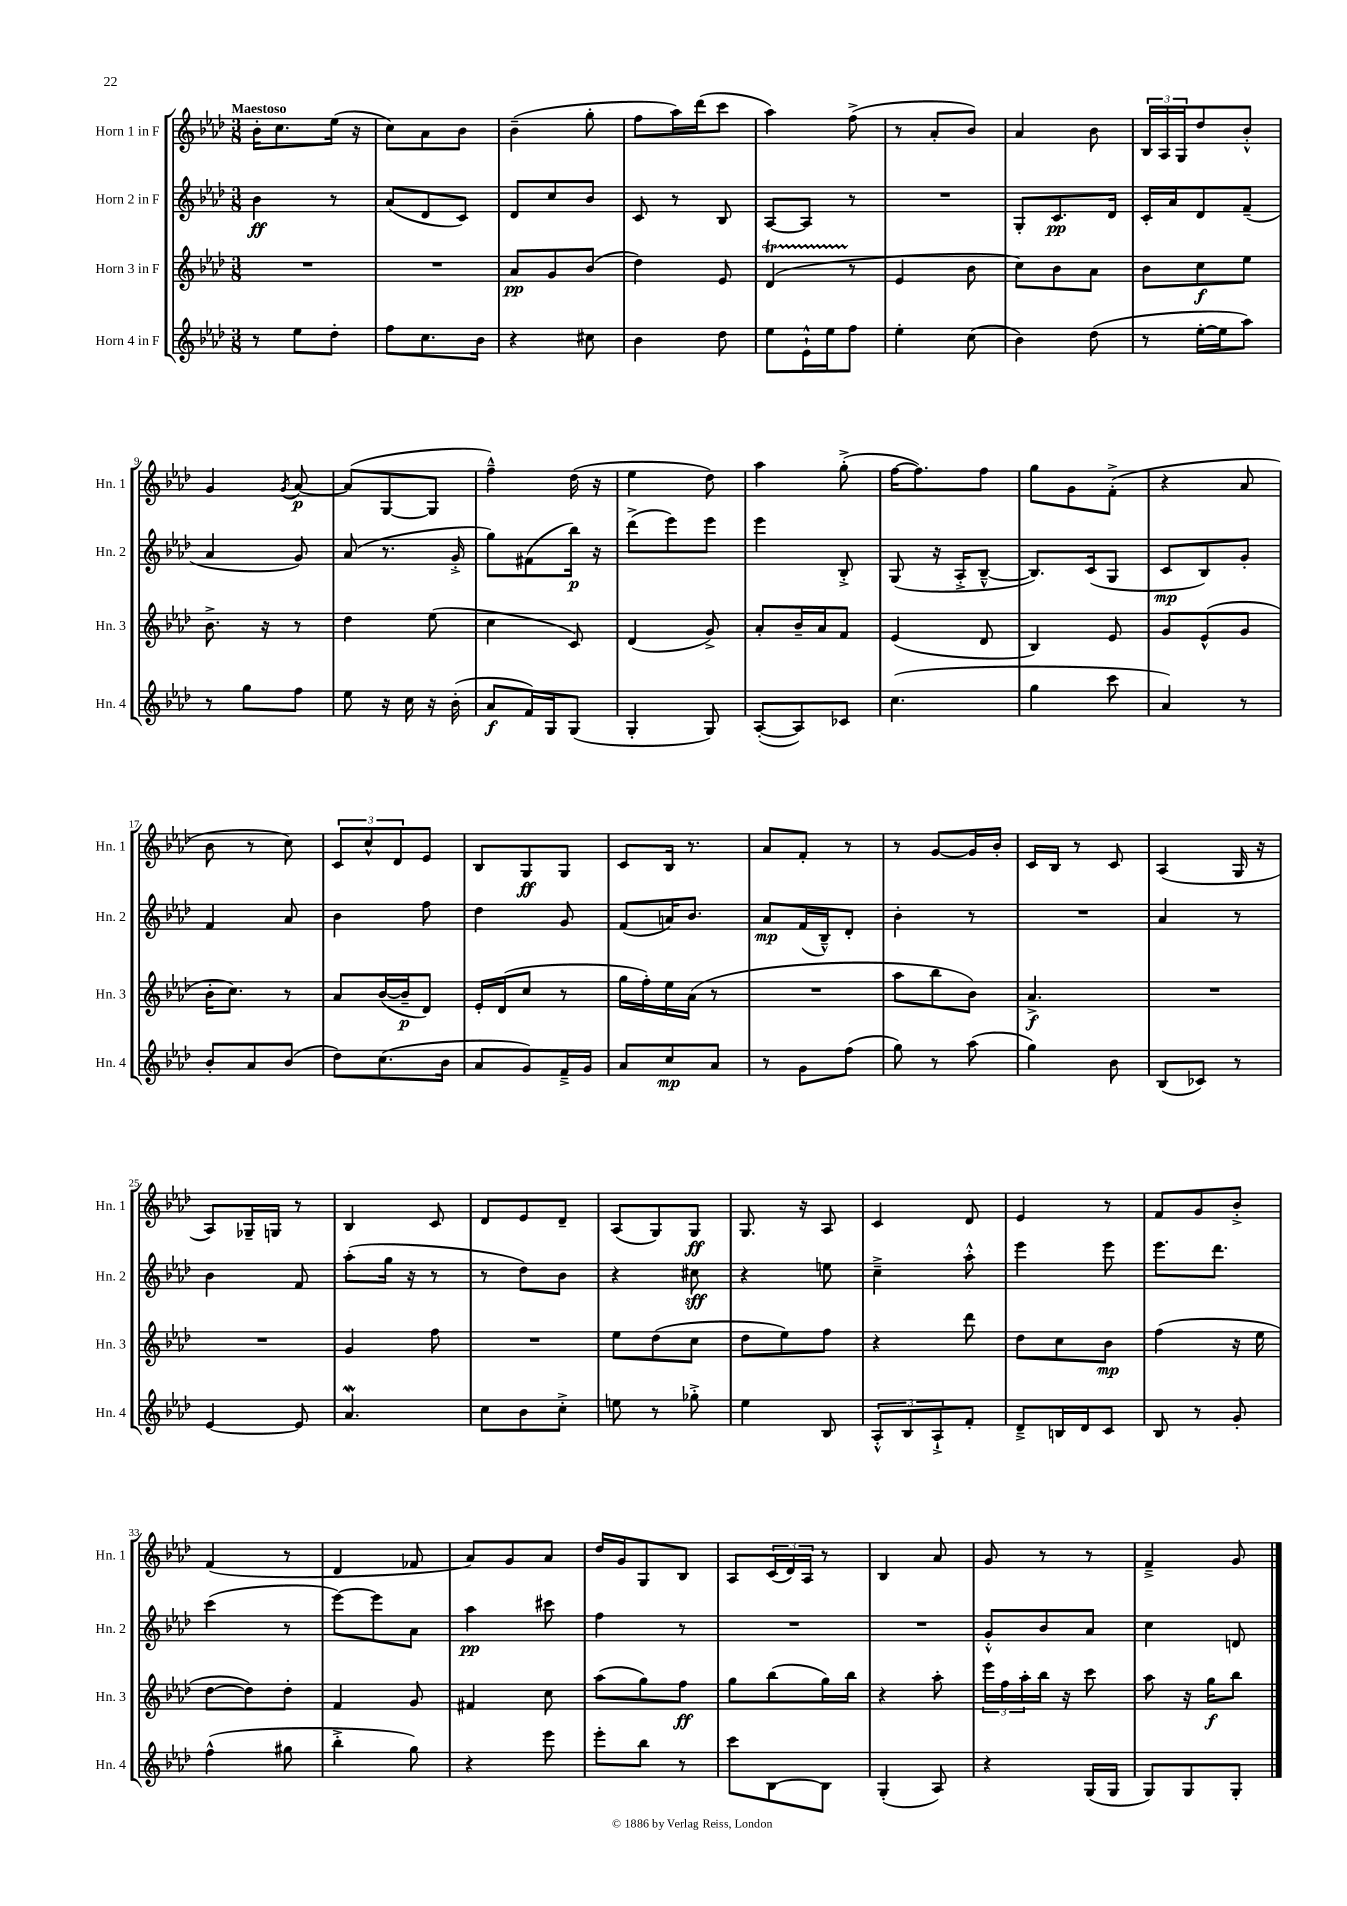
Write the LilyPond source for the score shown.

<<
\new StaffGroup <<
\new Staff = "s0" \with { instrumentName = "Horn 1 in F" shortInstrumentName = "Hn. 1" } {
    \clef treble \key aes \major \numericTimeSignature \time 3/8 \tempo "Maestoso"
    bes'16-. c''8. ees''16( r16 |
    c''8) aes'8 bes'8 |
    bes'4--( g''8-. |
    f''8 aes''16) des'''16( c'''8 |
    aes''4) f''8->( |
    r8 aes'8-. bes'8) |
    aes'4 bes'8 |
    \tuplet 3/2 { bes16 aes16 g16 } des''8 bes'8-.-^ |
    g'4 \acciaccatura { g'8 } aes'8~\p |
    aes'8( g8~ g8 |
    f''4---^) des''16( r16 |
    ees''4 des''8) |
    aes''4 g''8-.->( |
    f''16~ f''8.) f''8 |
    g''8 g'8 f'8-.->( |
    r4 aes'8 |
    bes'8 r8 c''8) |
    \tuplet 3/2 { c'8 c''8-^ des'8 } ees'8 |
    bes8 g8\ff g8 |
    c'8 bes16 r8. |
    aes'8 f'8-. r8 |
    r8 g'8~ g'16 bes'16-. |
    c'16 bes16 r8 c'8 |
    aes4( g16 r16 |
    aes8) ges16-- g16 r8 |
    bes4 c'8 |
    des'8 ees'8 des'8-- |
    aes8( g8) g8\ff |
    g8. r16 aes8 |
    c'4 des'8 |
    ees'4 r8 |
    f'8 g'8 bes'8-.-> |
    f'4( r8 |
    des'4 fes'8 |
    aes'8) g'8 aes'8 |
    des''16 g'16 g8 bes8 |
    aes8 \tuplet 3/2 { c'16( des'16) aes16 } r8 |
    bes4 aes'8 |
    g'8 r8 r8 |
    f'4---> g'8 \bar "|." |
}
\new Staff = "s1" \with { instrumentName = "Horn 2 in F" shortInstrumentName = "Hn. 2" } {
    \clef treble \key aes \major \numericTimeSignature \time 3/8
    bes'4\ff r8 |
    aes'8( des'8 c'8) |
    des'8 c''8 bes'8 |
    c'8 r8 bes8 |
    aes8~ aes8 r8 |
    R4. |
    g8-. c'8.\pp des'16 |
    c'16-. aes'16 des'8 f'8--( |
    aes'4 g'8) |
    aes'8( r8. g'16-.-> |
    g''8) fis'8( bes''16\p) r16 |
    des'''8->( ees'''8) ees'''8 |
    ees'''4 bes8-.-> |
    g8( r16 aes16-.-> bes8~---^ |
    bes8.) c'16( g8 |
    c'8\mp bes8) g'8-. |
    f'4 aes'8 |
    bes'4 f''8 |
    des''4 g'8 |
    f'8( a'16) bes'8. |
    aes'8\mp f'16( bes16---^) des'8-. |
    bes'4-. r8 |
    R4. |
    aes'4 r8 |
    bes'4 f'8 |
    aes''8-.( g''16 r16 r8 |
    r8 des''8) bes'8 |
    r4 cis''8\sff |
    r4 e''8 |
    c''4---> aes''8-.-^ |
    ees'''4 ees'''8 |
    ees'''8. des'''8. |
    c'''4( r8 |
    ees'''8~) ees'''8 aes'8 |
    aes''4\pp cis'''8 |
    f''4 r8 |
    R4. |
    R4. |
    g'8-.-^ bes'8 aes'8 |
    c''4 d'8 \bar "|." |
}
\new Staff = "s2" \with { instrumentName = "Horn 3 in F" shortInstrumentName = "Hn. 3" } {
    \clef treble \key aes \major \numericTimeSignature \time 3/8
    R4. |
    R4. |
    aes'8\pp g'8 bes'8( |
    des''4) ees'8 |
    des'4\startTrillSpan( r8\stopTrillSpan |
    ees'4 bes'8 |
    c''8) bes'8 aes'8 |
    bes'8 c''8\f ees''8 |
    bes'8.-> r16 r8 |
    des''4 ees''8( |
    c''4 c'8) |
    des'4( g'8->) |
    aes'8-. bes'16-- aes'16 f'8 |
    ees'4( des'8 |
    bes4) ees'8 |
    g'8 ees'8-^( g'8 |
    bes'16-. c''8.) r8 |
    aes'8 bes'16~( bes'16--\p des'8) |
    ees'16-. des'16( c''8 r8 |
    g''16 f''16-.) ees''16 aes'16( r8 |
    R4. |
    aes''8 bes''8 bes'8) |
    aes'4.->\f |
    R4. |
    R4. |
    g'4 f''8 |
    R4. |
    ees''8 des''8( c''8 |
    des''8 ees''8) f''8 |
    r4 des'''8 |
    des''8 c''8 bes'8\mp |
    f''4( r16 ees''16 |
    des''8~ des''8) des''8-. |
    f'4 g'8 |
    fis'4 c''8 |
    aes''8( g''8) f''8\ff |
    g''8 bes''8( g''16) bes''16 |
    r4 aes''8-. |
    \tuplet 3/2 { ees'''16 f''16 aes''16-. } bes''16 r16 c'''8 |
    aes''8 r16 g''16\f bes''8 \bar "|." |
}
\new Staff = "s3" \with { instrumentName = "Horn 4 in F" shortInstrumentName = "Hn. 4" } {
    \clef treble \key aes \major \numericTimeSignature \time 3/8
    r8 ees''8 des''8-. |
    f''8 c''8. bes'16 |
    r4 cis''8 |
    bes'4 des''8 |
    ees''8 ees'16-!-^ ees''16 f''8 |
    ees''4-. c''8( |
    bes'4) des''8( |
    r8 ees''16~-. ees''16 aes''8) |
    r8 g''8 f''8 |
    ees''8 r16 c''16 r16 bes'16-.( |
    aes'8\f f'16) g16 g8( |
    g4-. g8) |
    aes8~-.( aes8) ces'8 |
    c''4.( |
    g''4 c'''8 |
    aes'4) r8 |
    bes'8-. aes'8 bes'8( |
    des''8) c''8.( bes'16 |
    aes'8 g'8) f'16---> g'16 |
    aes'8 c''8\mp aes'8 |
    r8 g'8 f''8( |
    g''8) r8 aes''8( |
    g''4) bes'8 |
    bes8( ces'8) r8 |
    ees'4~ ees'8 |
    aes'4.\mordent |
    c''8 bes'8 c''8-.-> |
    e''8 r8 ges''8-.-> |
    ees''4 bes8 |
    \tuplet 3/2 { aes8-.-^ bes8 aes8-!-> } f'8-. |
    des'8---> b16 des'16 c'8 |
    bes8 r8 g'8-. |
    f''4-^( gis''8 |
    bes''4-.-> g''8) |
    r4 ees'''8 |
    ees'''8-. bes''8 r8 |
    c'''8 bes8~ bes8 |
    g4-.( aes8) |
    r4 g16( g16 |
    g8) g8 g8-. \bar "|." |
}
>>
>>
